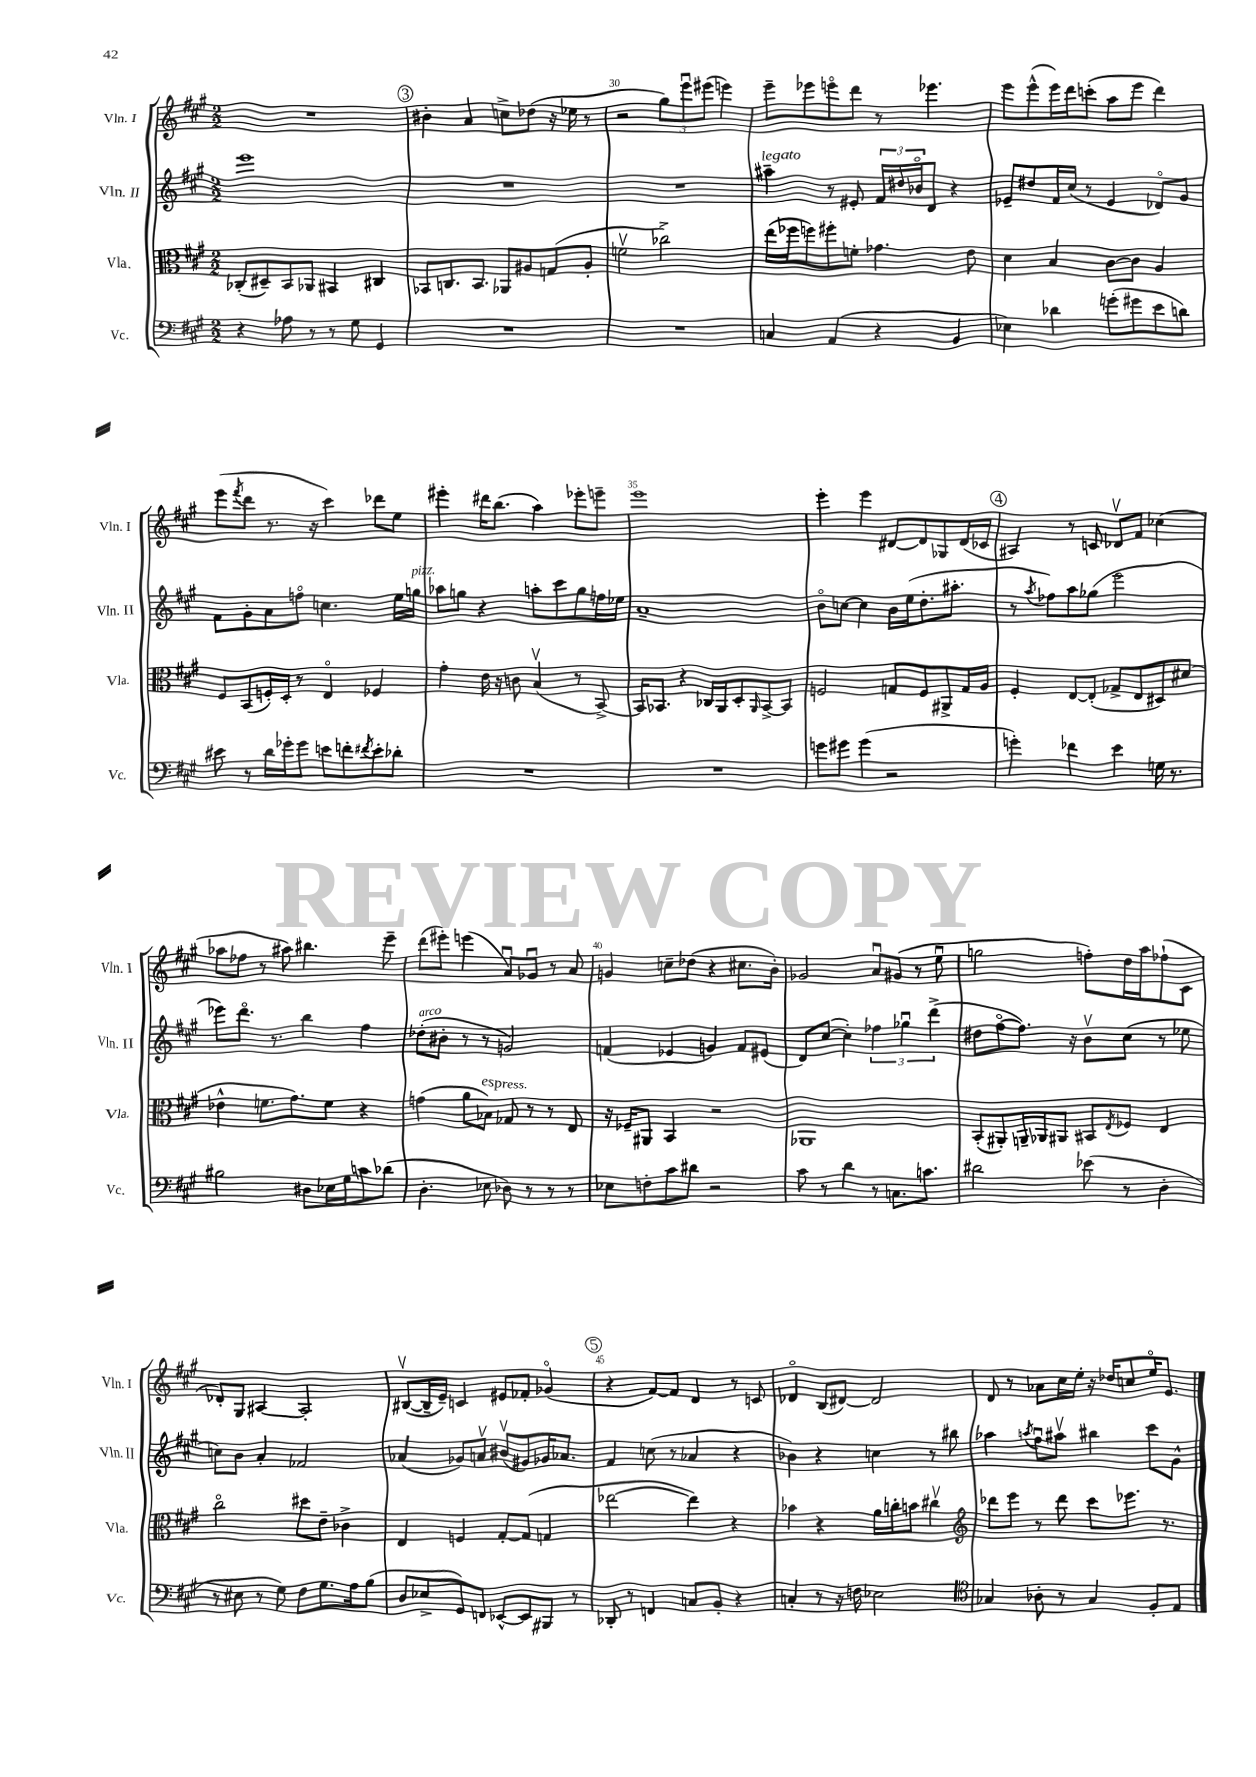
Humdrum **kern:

**kern	**kern	**kern	**kern
*staff4	*staff3	*staff2	*staff1
*clefF4	*clefC3	*clefG2	*clefG2
*k[f#c#g#]	*k[f#c#g#]	*k[f#c#g#]	*k[f#c#g#]
*M2/2	*M2/2	*M2/2	*M2/2
4r	(8C-'	1eee	1r
.	8D#~)	.	.
8A-	8BB	.	.
8r	8AA-	.	.
8r	4BB#	.	.
8G#	.	.	.
4GG#	4C#	.	.
=	=	=	=
1r	8BB-	1r	4b#'
.	8.C	.	.
.	.	.	4a
.	8.BB-	.	.
.	8AA-	.	8cc^
.	8A#	.	(8dd-
.	(8G	.	16r
.	.	.	16ee-
.	8A#'	.	8r
=	=	=	=
1r	2fv	1r	2r
.	2cc-^)	.	12gg#)
.	.	.	12eeeu
.	.	.	(12eee#
.	.	.	4eee)
=	=	=	=
4C	(16ee	4aa#~	8eee~
.	16ff-	.	.
.	8ff)	.	8eee-
(4AA	8ff#'	8r	8eeeo
.	8f'	8e#'	8ddd
4r	4.g-	24f#	8r
.	.	24dd#	.
.	.	24b-o	.
.	.	8d	4.eee-
4BB	.	4r	.
.	8e	.	.
=	=	=	=
4E-)	4d	8e-~	8eee
.	.	8dd#	(8eee^^
4d-	4B	16f#	16eee)
.	.	(16cc#	16ddd
.	.	8r	(8ccc'
(8g'	[8c#	4e-	8aa
8g#	8c#]	.	8eee
8e	4A	8d-o)	4ddd)
8d)	.	8g#	.
=	=	=	=
8e#	8F#	8f#	(8eee
.	.	.	8qfff#
8r	(8BB	8g#'	8ddd
16d	16F')	8a	8.r
16g-'	16D'	.	.
8g-	8r	8ffo	.
.	.	.	16r
8e	4Eo	4.cc	4ccc#)
8f'	.	.	.
8qf#	.	.	.
8e'	4F-	.	8ddd-
8d-'	.	16ee	8ee
.	.	16gg	.
=	=	=	=
1r	4g#'	8aa-	4eee#'
.	.	8gg	.
.	16e	4r	16ddd#
.	16r	.	(8.bb
.	8c	.	.
.	(4Bv	8aa'	4aa)
.	.	8ccc#	.
.	8r	8gg	8eee-'
.	[8BB^)	16ff	8eee~
.	.	16ee-	.
=	=	=	=
1r	16BB]	1a~	1eee
.	8.BB-	.	.
.	4r	.	.
.	16C-	.	.
.	16AA	.	.
.	8D'	.	.
.	16qqAA	.	.
.	[8BB-^	.	.
.	8BB-]	.	.
=	=	=	=
8g	2F	8bo	4eee'
8g#	.	[8cc	.
(4g#	.	4cc]	4eee
2r	8G	16b	[8d#
.	.	(16ee	.
.	8F	8.dd'	8d#]
.	8AA#^	.	8G-
.	.	8.aa#'	.
.	16G	.	(16d#
.	16A	.	16c-
=	=	=	=
4g')	4F#'	8r	4A#)
.	.	8qaa	.
.	.	8ff-)	.
4f-	[8E	8aa	8r
.	(8E']	(8gg-	8c
4e	8G-^	2eee	8d-v
.	8E	.	8f#
16G	8D#)	.	(4cc-
8.r	.	.	.
.	(8d#	.	.
=	=	=	=
2B#	4e-^^	8eee-)	8aa-
.	.	8.dddo	8ff-
.	8.f	.	8r
.	.	8.r	.
.	.	.	8aa#)
.	8.g#)	.	.
8D#	.	4bb	4.bb#
16E-	8f	.	.
16G#	.	.	.
8c	4r	4ff#	.
(8d-	.	.	8eee~
=	=	=	=
4.D'	(4g	(8dd-'	(8ddd
.	.	8b#'	8eee#')
.	8a	8r	(4eee
8E-	8B-)	8r	.
8D-)	8G-	2g)	8au)
8r	8r	.	8g-u
8r	8r	.	8r
8r	8E	.	8a
=	=	=	=
8E-	16r	(4f	4g
.	16F-~	.	.
8F'	8AA#	.	.
8c#	4BB	4e-	8cc~
8d#	.	.	(8dd-
2r	2r	4g)	4r
.	.	8f	8.cc#
.	.	(8e#	.
.	.	.	16b')
=	=	=	=
8c#	1AA-	8d)	2g-
8r	.	([8cc#	.
4d	.	4cc#'])	.
8r	.	6ff-	8au
8.C	.	.	(8g#
.	.	6gg-u	.
.	.	.	8r
8.c	.	.	.
.	.	(6ddd^	.
.	.	.	8eeu
=	=	=	=
2d#	(8BB'	8dd#	2gg
.	8AA#')	[8ff#o	.
.	16AA~	8.ff#])	.
.	16AA-	.	.
.	8AA#	.	.
.	.	16r	.
(8e-	8BB#	8bv	8ff')
.	8qE	.	.
8r	8F-	(8cc#	16dd
.	.	.	16aa
4D'	4E	8r	(8ff-`
.	.	8ee-	8c#
=	=	=	=
8r	2cc#o	8cc)	8d-')
8E#	.	8b	8G#
8r	.	4a'	[4A#
8G#)	.	.	.
8F#	8dd#	2f-	2A#']
8.G#	8e~	.	.
.	4c-^	.	.
16A	.	.	.
(8B	.	.	.
=	=	=	=
8D	4E	(4a-	([8B#v
8E-^	.	.	16B#~]
.	.	.	16e~)
8GG#)	4F	8g-)	4c
8FF	.	8av	.
[8EE-^^	[8G#'	(8b#v	8e#
8EE-]	(8G#]	8g#)	8f-'
8BBB#	4G	16g-	(4g-o
.	.	8.a-	.
8r	.	.	.
=	=	=	=
8DD-'	[2ee-	4f#	4r
8r	.	.	.
4FF	.	(8cc	[8f#)
.	.	8r	8f#]
8C	4ee-])	4a-	4d
8BB'	.	.	.
4r	4r	4r	8r
.	.	.	8c
=	=	=	=
4C'	4b-	4b-)	4d-o
8r	4r	4r	(8B
16r	.	.	[8d#)
16F	.	.	.
2E-	16a	4cc	2d#]
.	16cc'	.	.
.	8b	.	.
.	4cc#v	8r	.
.	.	8bb#	.
=	=	=	=
*clefC4	*clefG2	*	*
4G-	8ddd-	4aa-	8d
.	8eee	.	8r
.	.	8qaa	.
8A-'	8r	8ff#u	8a-
8r	8ddd-	8aa#v	16cc#
.	.	.	16ee'
4G-	8ccc#	4bb#	16r
.	.	.	16dd-
.	8.eee-	.	8cc
8F#'	.	8ccc#	16eeo
.	8.r	.	8.e
8E	.	8g#^^	.
==	==	==	==
*-	*-	*-	*-
